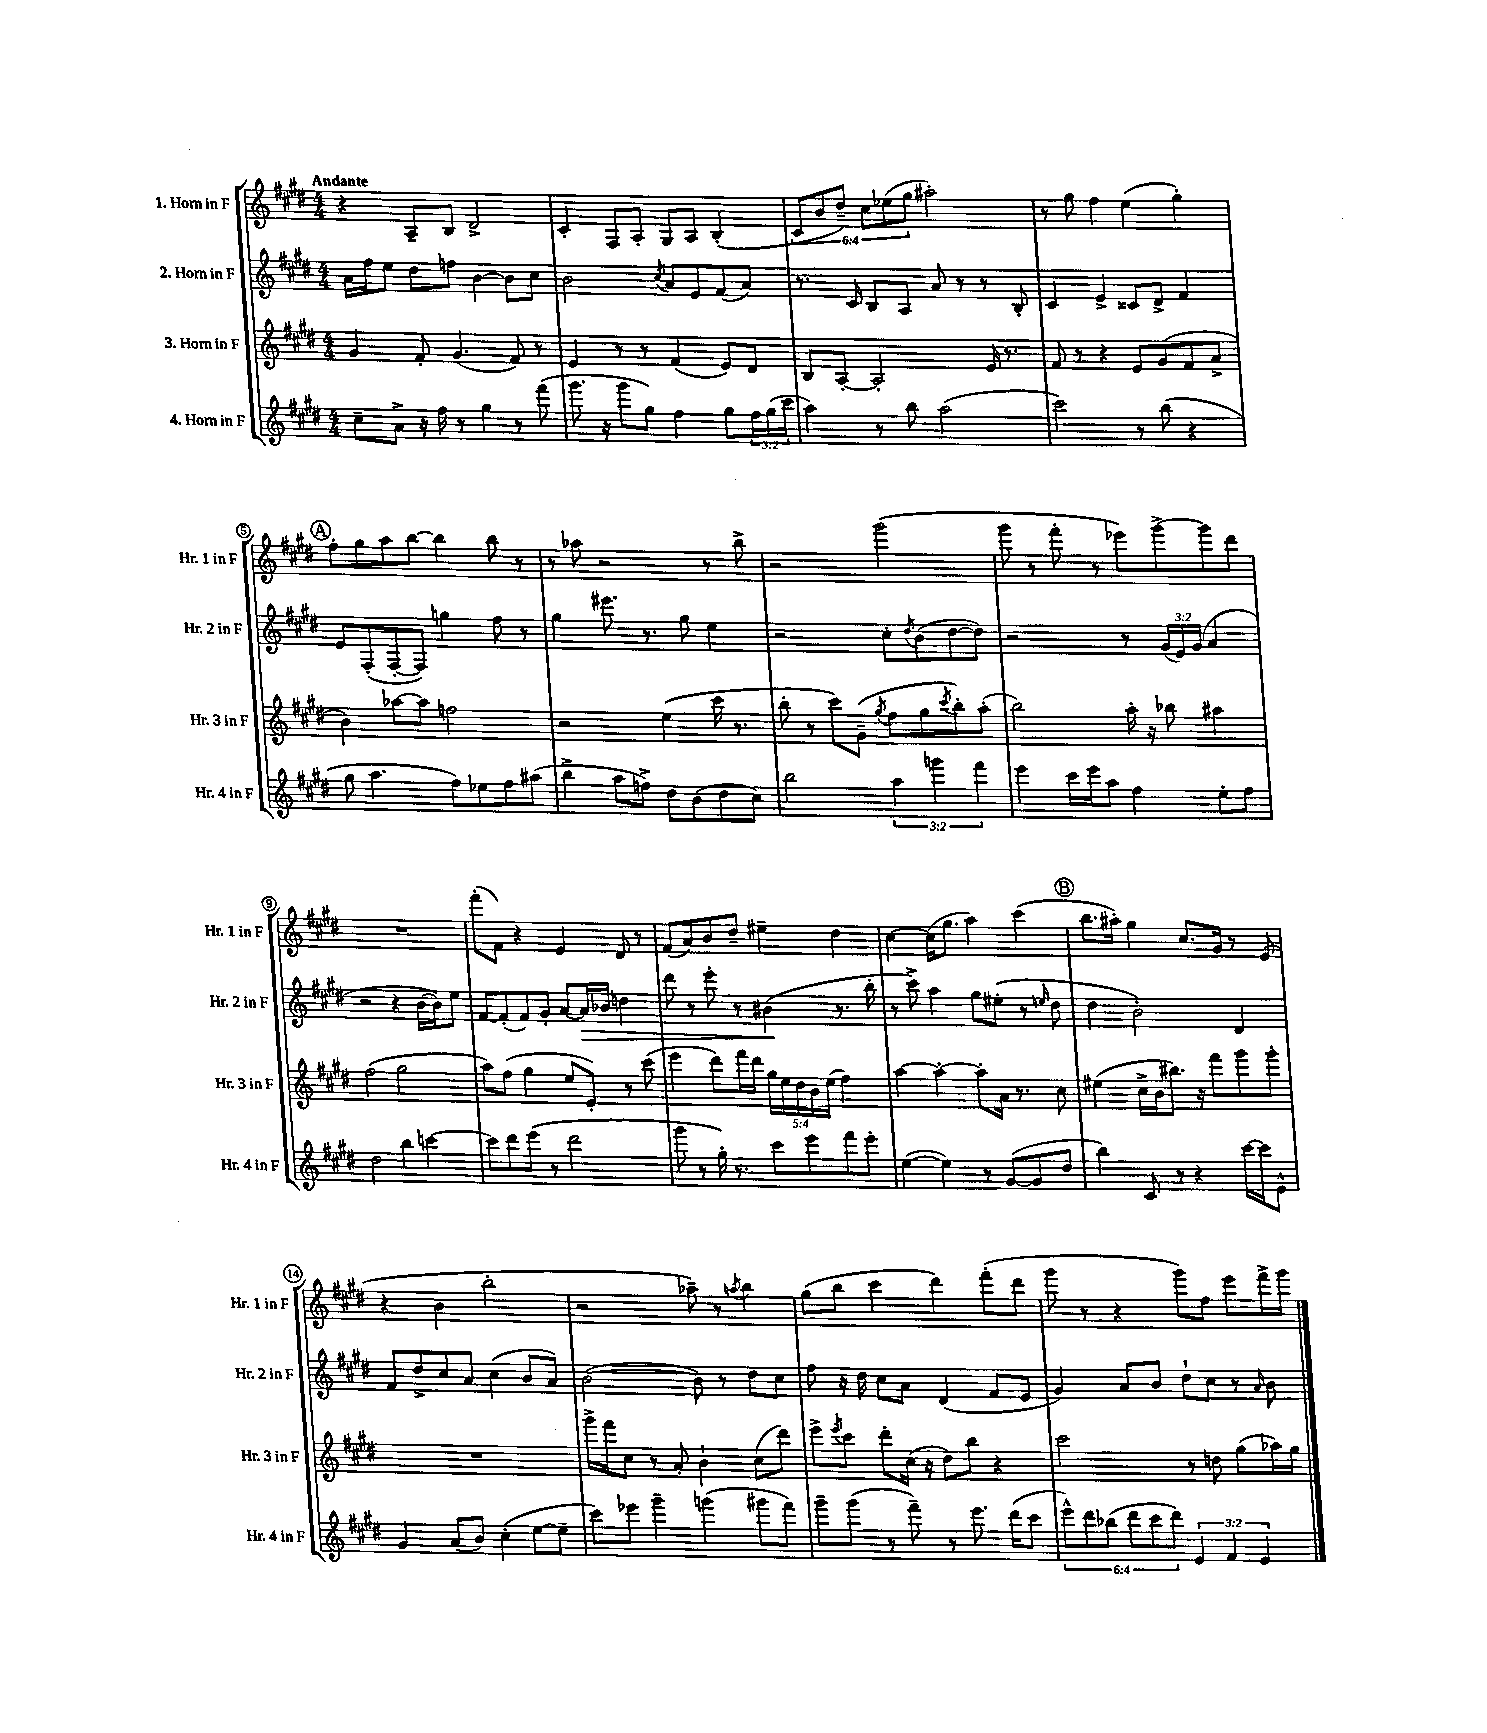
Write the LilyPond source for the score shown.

<<
\new StaffGroup <<
\new Staff = "s0" \with { instrumentName = "1. Horn in F" shortInstrumentName = "Hr. 1 in F" } {
    \clef treble \key e \major \numericTimeSignature \time 4/4 \override Staff.TupletNumber.text = #tuplet-number::calc-fraction-text \tempo "Andante"
    r4 a8-- b8 dis'2-> |
    cis'4-. fis8 a8-. gis8 a8 b4-.( |
    \tuplet 6/4 { cis'8 b'8 dis''8--) cis''8 ees''8( gis''8 } ais''2-.) |
    r8 gis''8 fis''4 e''4( gis''4-.) |
    \mark \markup { \circle "A" } fis''8-. gis''8 a''8 b''8~ b''4 b''8 r8 |
    r8 aes''8 r2 r8 b''8-> |
    r2 gis'''2( |
    gis'''8 r8 fis'''8-. r8 ees'''8) gis'''8~-> gis'''8 dis'''8 |
    R1 |
    fis'''8-.( fis'8) r4 e'4 dis'8 r8 |
    fis'8( a'8) b'8 dis''8-- eis''4-- dis''4 |
    cis''4~ cis''16( gis''8. a''4) cis'''4( |
    \mark \markup { \circle "B" } b''8. ais''16-.) gis''4 cis''8. gis'16 r8 e'8( |
    r4 b'4 b''2-. |
    r2 aes''8--) r8 \acciaccatura { a''8 } b''4 |
    gis''8( b''8 cis'''4 dis'''4) fis'''8-.( dis'''8 |
    gis'''8 r8 r4 gis'''8) fis''8 e'''8 fis'''16-> gis'''16 \bar "|." |
}
\new Staff = "s1" \with { instrumentName = "2. Horn in F" shortInstrumentName = "Hr. 2 in F" } {
    \clef treble \key e \major \numericTimeSignature \time 4/4 \override Staff.TupletNumber.text = #tuplet-number::calc-fraction-text
    a'16 fis''16 e''8 dis''8 f''8 b'4~ b'8 cis''8 |
    b'2 \acciaccatura { cis''8 } a'8 e'8 fis'8( a'8) |
    r8. cis'16 b8 a8 a'8 r8 r8 b8-. |
    cis'4 e'4-> cisis'8 dis'8-> fis'4 |
    \mark \markup { \circle "A" } e'8 fis8-.( fis8~-. fis8) g''4 fis''8 r8 |
    gis''4 eis'''8. r8. gis''8 e''4 |
    r2 cis''8-. \acciaccatura { dis''8 } b'8( dis''8~ dis''8) |
    r2 r8 \tuplet 3/2 { gis'16( e'16) gis'16( } a'4 |
    r2 r4 b'16~ b'16) e''8 |
    fis'8~ fis'8-.( fis'8) gis'8-. a'8~ a'16\> bes'16 d''4 |
    dis'''8 r8 e'''8-. r8 bis'4\!( r8. b''16-. |
    r8 cis'''8->) a''4 gis''8 eis''8-.( r8 \grace { e''16 } dis''8 |
    \mark \markup { \circle "B" } dis''4 b'2-.) dis'4 |
    fis'8 dis''8-> cis''8 a'8 cis''4( b'8 a'8) |
    b'2~( b'8) r8 dis''8 cis''8 |
    fis''8 r16 dis''16 cis''8 a'8 dis'4( fis'8 e'8 |
    gis'4) a'8 b'8 dis''8-! cis''8 r8 \grace { a'16 } b'8 \bar "|." |
}
\new Staff = "s2" \with { instrumentName = "3. Horn in F" shortInstrumentName = "Hr. 3 in F" } {
    \clef treble \key e \major \numericTimeSignature \time 4/4 \override Staff.TupletNumber.text = #tuplet-number::calc-fraction-text
    gis'4 fis'8-. gis'4.( fis'8) r8 |
    e'4 r8 r8 fis'4( e'8) dis'8 |
    b8 a8~-. a2-. e'16 r8. |
    fis'8 r8 r4 e'8 gis'8( fis'8 a'8-> |
    \mark \markup { \circle "A" } b'4) aes''8~ aes''8 f''2 |
    r2 e''4( cis'''16 r8. |
    b''8-. r8 cis'''8) gis'8--( \acciaccatura { gis''8 } fis''8 gis''8 \acciaccatura { cis'''8 } b''8-.) a''8-.( |
    b''2) a''16-. r16 bes''8 ais''4 |
    fis''2( gis''2 |
    a''8) fis''8( gis''4 e''8 e'8-.) r8 cis'''8( |
    e'''4 dis'''8) fis'''16 dis'''16 \tuplet 5/4 { gis''16 e''16 dis''16 b'16 e''16( } fis''4) |
    a''4~ a''4~-. a''8-. a'16 r8. cis''8 |
    \mark \markup { \circle "B" } eis''4( cis''16-> b'16 bis''8.) r16 fis'''8 gis'''8 gis'''8-. |
    R1 |
    gis'''16-> fis'''16 cis''8 r8 a'8-. b'4-! cis''8( dis'''8) |
    e'''8-> \acciaccatura { e'''8 } cis'''8 dis'''8-. cis''16( r16 dis''8) b''8 r4 |
    cis'''2 r8 d''8 gis''8( aes''16) gis''16 \bar "|." |
}
\new Staff = "s3" \with { instrumentName = "4. Horn in F" shortInstrumentName = "Hr. 4 in F" } {
    \clef treble \key e \major \numericTimeSignature \time 4/4 \override Staff.TupletNumber.text = #tuplet-number::calc-fraction-text
    cis''8-- a'8-> r16 fis''16 r8 gis''4 r8 fis'''8( |
    gis'''8. r16 gis'''8 gis''8) fis''4 gis''8 \tuplet 3/2 { fis''16 gis''16( cis'''16 } |
    a''4) r8 b''8 a''2( |
    cis'''2) r8 b''8( r4 |
    \mark \markup { \circle "A" } gis''8 a''4. fis''8) ees''8 fis''8 ais''8( |
    b''4-> a''8 f''8->) dis''8 b'8( dis''8 cis''8) |
    b''2 \tuplet 3/2 { a''4 g'''4 fis'''4 } |
    e'''4 cis'''16 e'''16 a''8 fis''4 e''8-. fis''8 |
    dis''2 b''4 c'''4~ |
    c'''8 dis'''8 e'''8( r8 dis'''2 |
    gis'''8 r8 gis''16-.) r8. cis'''8 e'''8 fis'''8 e'''8-. |
    e''4~( e''4) r8 gis'8~( gis'8 dis''8 |
    \mark \markup { \circle "B" } b''4) cis'8 r8 r4 cis'''16~ cis'''16 e'8-^ |
    gis'4 a'8( b'8) cis''4-.( e''8~ e''8-- |
    cis'''8) ees'''8 gis'''4-- g'''4( gis'''8 fis'''8) |
    gis'''8-- gis'''8( r8 fis'''8--) r8 e'''8. dis'''16( cis'''8 |
    \tuplet 6/4 { e'''8-^) dis'''8 bes''8( dis'''8 cis'''8 dis'''8) } \tuplet 3/2 { e'4 fis'4 e'4 } \bar "|." |
}
>>
>>
\layout { \context { \Score \override BarNumber.stencil = #(make-stencil-circler 0.1 0.3 ly:text-interface::print) } }
